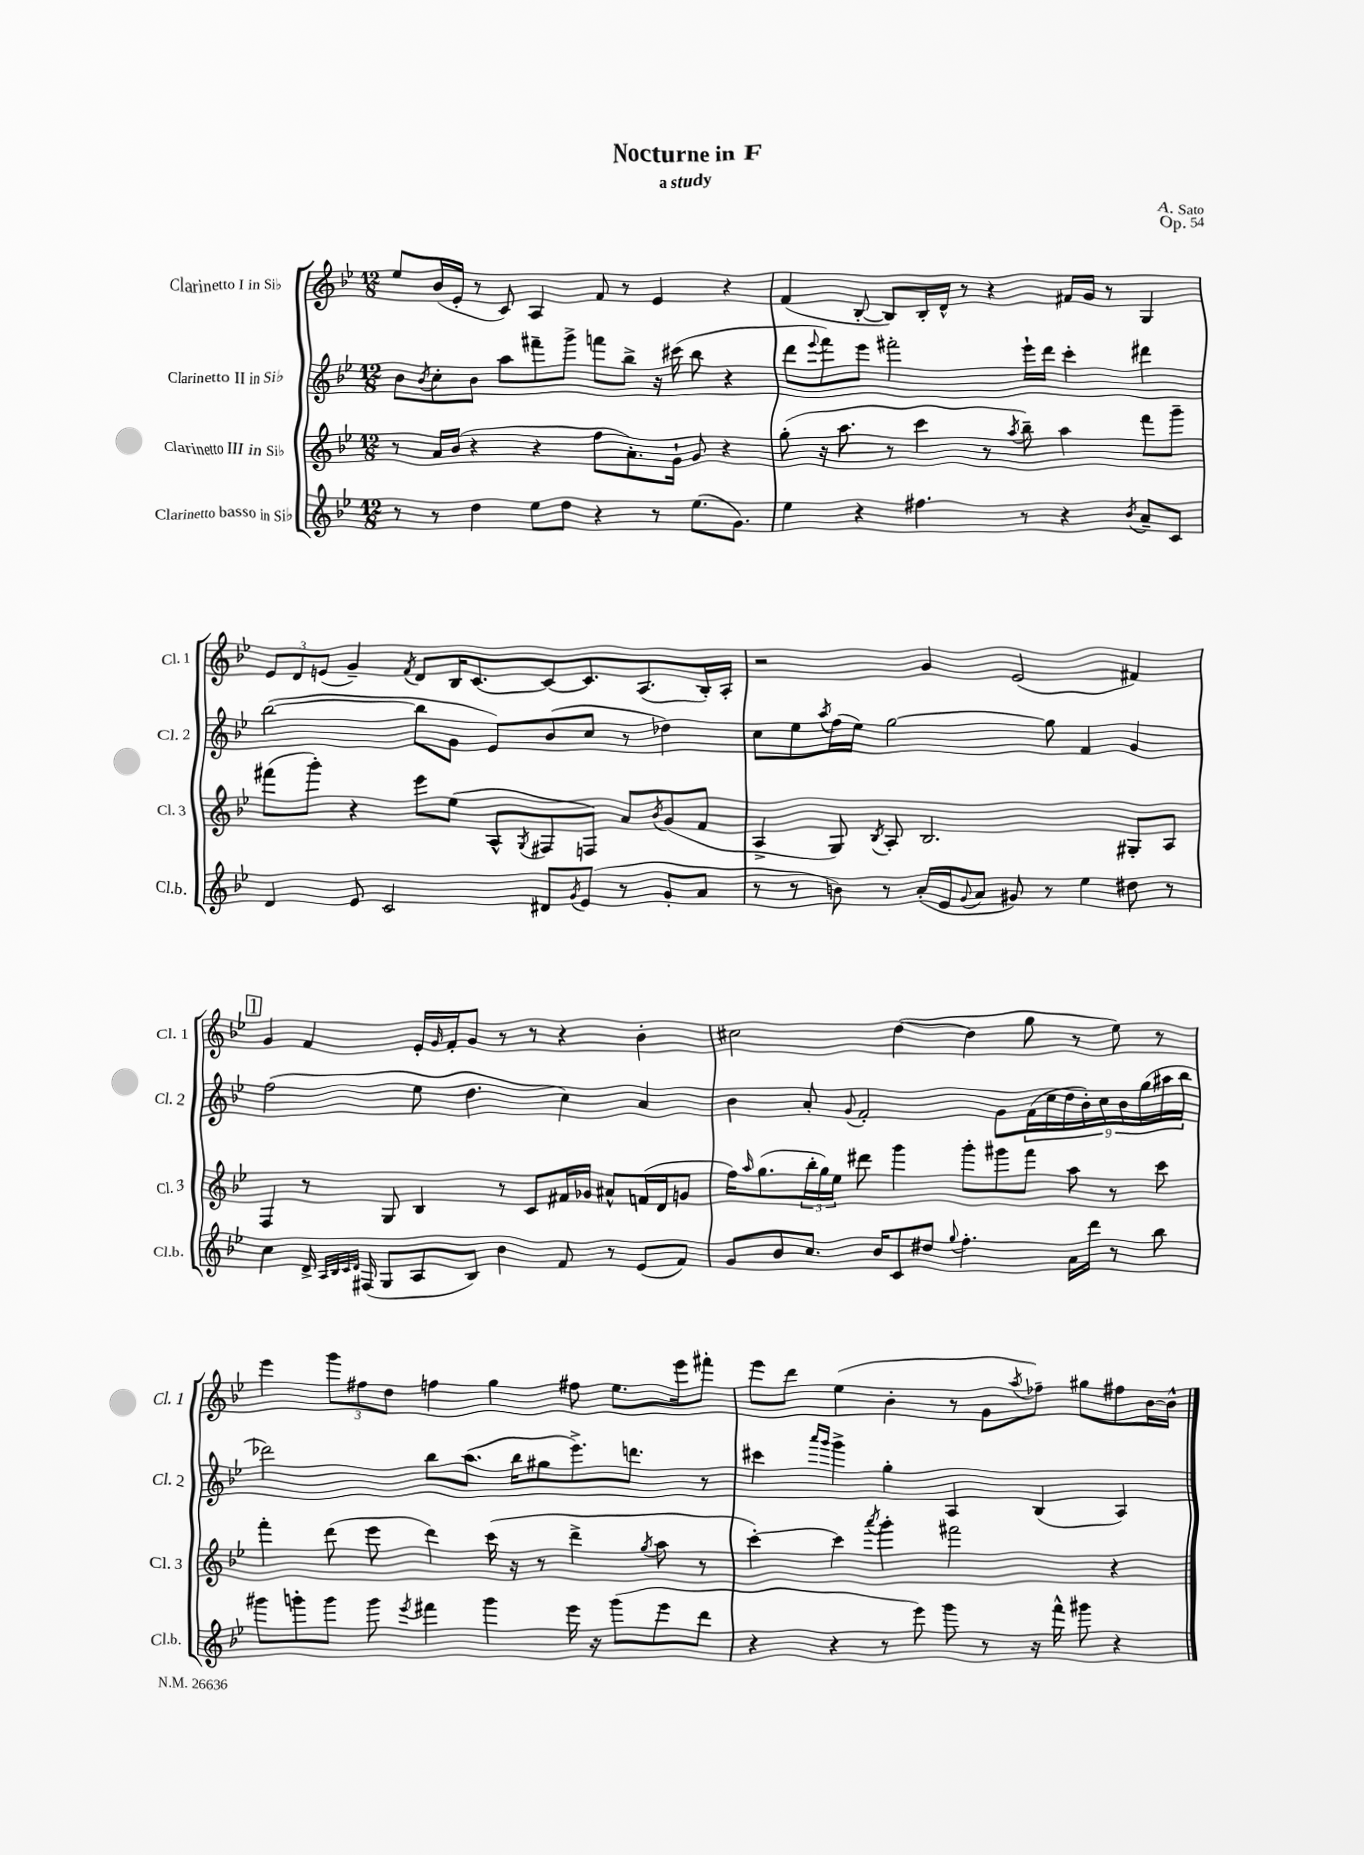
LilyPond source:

\header { title = "Nocturne in F" composer = "A. Sato" subtitle = "a study" opus = "Op. 54" }
<<
\new StaffGroup <<
\new Staff = "s0" \with { instrumentName = "Clarinetto I in Sib" shortInstrumentName = "Cl. 1" } {
    \clef treble \key bes \major \numericTimeSignature \time 12/8
    ees''8 bes'16( ees'16-. r8 c'8) a4 f'8 r8 ees'4 r4 |
    f'4( bes8~-. bes8) bes16-. d'16-^ r8 r4 fis'16 g'16 r8 g4 |
    \tuplet 3/2 { ees'8 d'8 e'8( } g'4--) \acciaccatura { f'8 } d'8 bes16 c'8.~ c'8~ c'8. a8.( bes16-.) a16-. |
    r2 g'4 ees'2( fis'4) |
    \mark \markup { \box "1" } g'4 f'4 ees'16-. \grace { g'16 } f'16-. g'8 r8 r8 r4 bes'4-. |
    cis''2 d''4~( d''4 g''8 r8 ees''8) r8 |
    ees'''4 \tuplet 3/2 { g'''8 fis''8 d''8 } f''4 g''4 fis''8 ees''8. ees'''16 fis'''8-. |
    ees'''8 d'''8 ees''4( bes'4-. r8 g'8 \acciaccatura { a''8 } fes''8--) gis''8 fis''8 bes'16~ bes'16-^ \bar "|." |
}
\new Staff = "s1" \with { instrumentName = "Clarinetto II in Sib" shortInstrumentName = "Cl. 2" } {
    \clef treble \key bes \major \numericTimeSignature \time 12/8
    bes'8 \acciaccatura { bes'8 } c''8-. bes'8 a''8 fis'''8-- g'''8-> f'''8 bes''8-> r16 cis'''16( bes''8 r4 |
    d'''8 \appoggiatura { ees'''8 } f'''8) ees'''8 fis'''2-. ees'''16-! d'''16 c'''4-. dis'''4 |
    bes''2~( bes''8 g'8 ees'8) bes'8( c''8 r8 des''4) |
    c''8 ees''8 \acciaccatura { a''8 } f''16( ees''16) g''2~ g''8 f'4 g'4 |
    \mark \markup { \box "1" } f''2( ees''8 d''4. c''4) a'4 |
    bes'4 a'8-. \appoggiatura { g'8 } f'2-. g'8 \tuplet 9/8 { f'16( c''16 d''16 bes'16-.) c''16 bes'16 g''16( ais''16 bes''16 } |
    des'''2) bes''8 a''8.( bes''16 gis''8 ees'''8.->) d'''8. r8 |
    cis'''4 \grace { a'''16 g'''16 } g'''4-> g''4-. a4 bes4( a4) \bar "|." |
}
\new Staff = "s2" \with { instrumentName = "Clarinetto III in Sib" shortInstrumentName = "Cl. 3" } {
    \clef treble \key bes \major \numericTimeSignature \time 12/8
    r8 a'16 bes'16( r4 r4 f''8 a'8.-.) g'16-! g'8 r4 |
    g''8-.( r16 a''8. r8 c'''4 r8 \acciaccatura { a''8 } bes''8--) a''4 f'''8 g'''8-- |
    fis'''8( g'''8-.) r4 ees'''8 ees''8( a8-^ \acciaccatura { g8 } fis8 f8) a'8 \acciaccatura { bes'8 } g'8( f'8 |
    a4-> g8) \acciaccatura { bes8 } a8-. bes2. gis8-. a8 |
    \mark \markup { \box "1" } f4 r8 g8 bes4 r8 c'8 fis'16 ges'16 ais'8-^ f'16( d'16 g'8 |
    f''16) \grace { a''16 } g''8.( \tuplet 3/2 { bes''16-. g''16) ees''16 } dis'''8 g'''4 g'''8-. gis'''8 f'''8 a''8 r8 c'''8 |
    f'''4-. d'''8( ees'''8 d'''4) c'''16( r16 r8 d'''4-> \acciaccatura { g''8 } a''8 r8 |
    c'''4~-.) c'''4 \acciaccatura { a'''8 } g'''4-. fis'''2 r4 \bar "|." |
}
\new Staff = "s3" \with { instrumentName = "Clarinetto basso in Sib" shortInstrumentName = "Cl.b." } {
    \clef treble \key bes \major \numericTimeSignature \time 12/8
    r8 r8 d''4 ees''8 d''8 r4 r8 ees''8.( g'8.) |
    ees''4 r4 fis''4. r8 r4 \acciaccatura { bes'8 } a'8-- c'8 |
    d'4 ees'8 c'2 dis'8 \acciaccatura { g'8 } ees'8( r8 g'8-. a'8 |
    r8 r8 b'8) r8 a'16-.( ees'16 \appoggiatura { g'8 } a'8 gis'8) r8 ees''4 dis''8 r8 |
    \mark \markup { \box "1" } c''4 d'16-> \grace { a32 bes32 c'32 d'32 } fis16( g8 a8 bes8) bes'4 f'8 r8 ees'8( f'8) |
    g'8 bes'8 c''8. bes'16 c'8 dis''8 \appoggiatura { g''8 } f''4.-. a'16 d'''16 r8 bes''8 |
    gis'''8 g'''8-. g'''8 g'''8 \acciaccatura { ees'''8 } fis'''4 g'''4 ees'''16 r16 g'''8( ees'''8 d'''8 |
    r4 r4 r8 ees'''8) g'''8 r8 r16 f'''16-^ gis'''8 r4 \bar "|." |
}
>>
>>
\layout { \context { \Score \remove "Bar_number_engraver" } }
